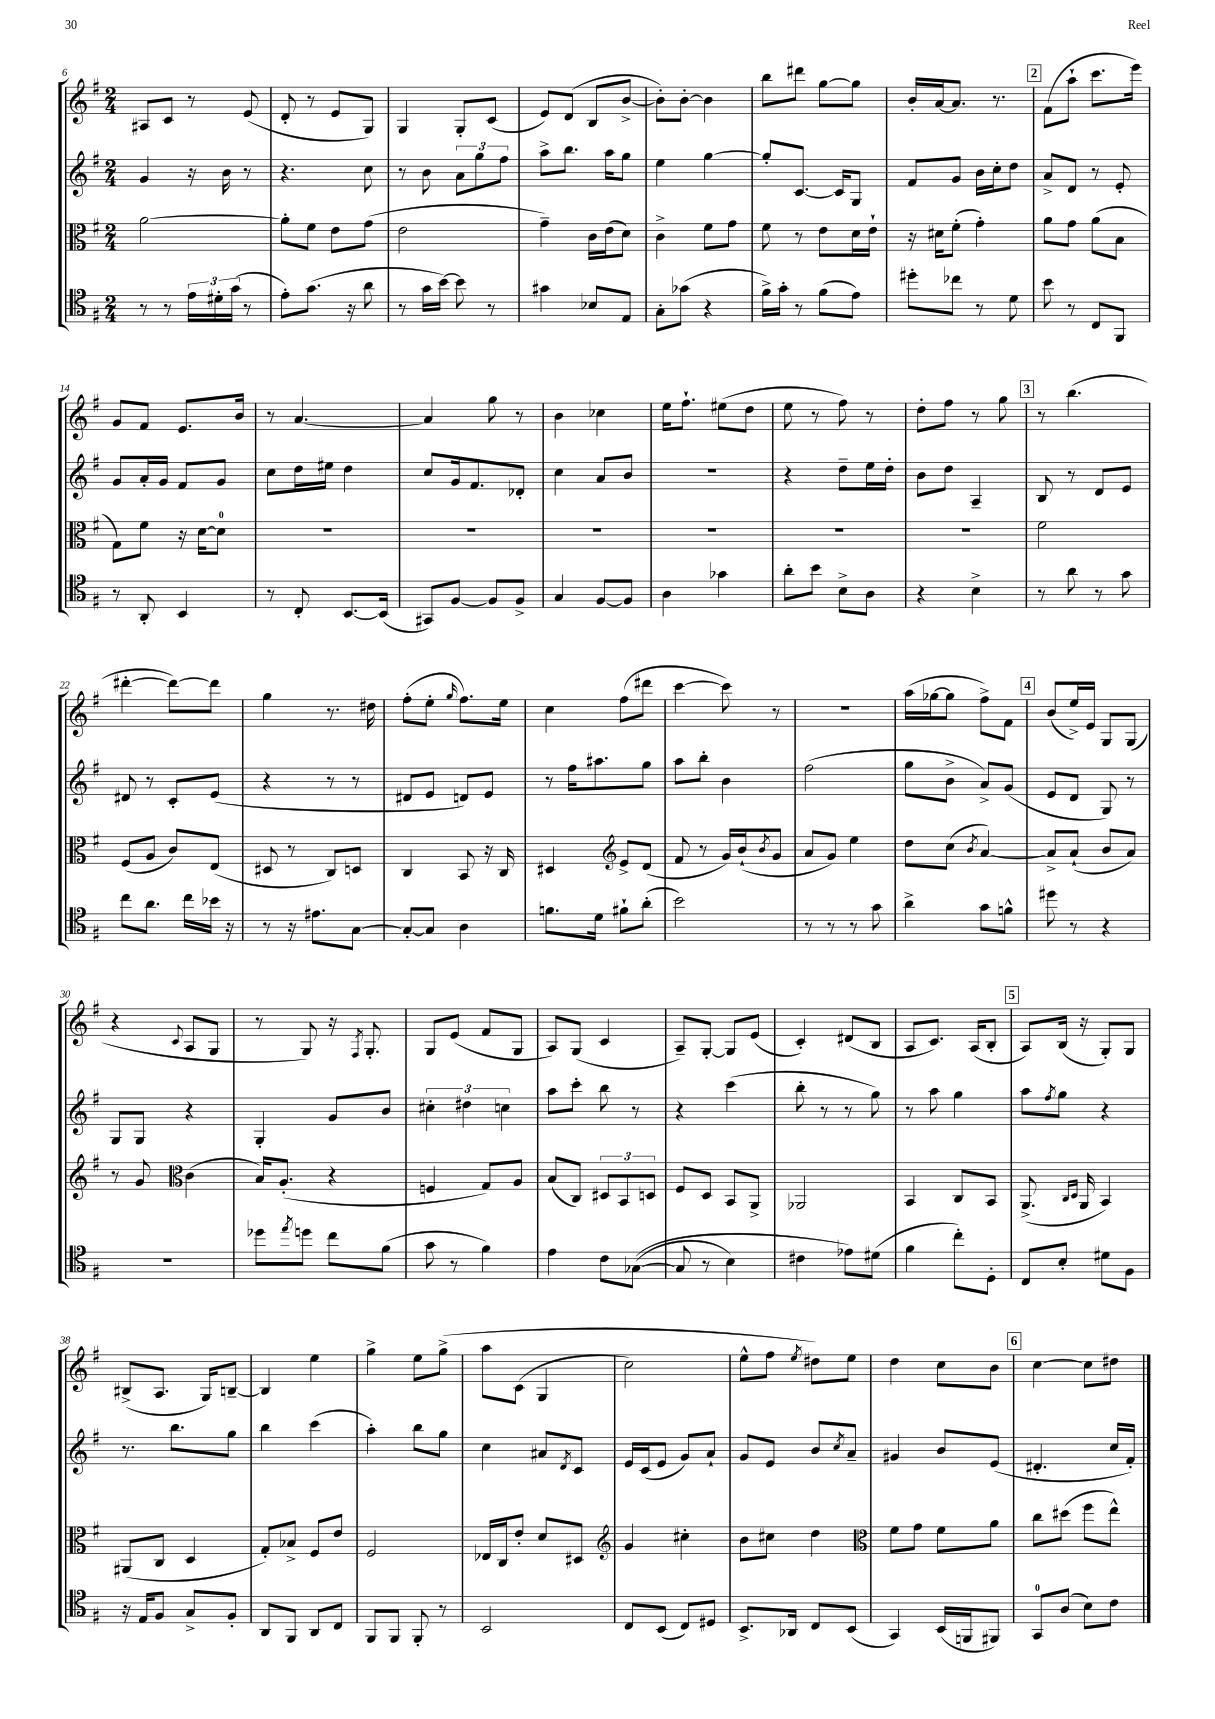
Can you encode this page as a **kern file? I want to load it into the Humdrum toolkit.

**kern	**kern	**kern	**kern
*staff4	*staff3	*staff2	*staff1
*clefC4	*clefC3	*clefG2	*clefG2
*k[f#]	*k[f#]	*k[f#]	*k[f#]
*M2/4	*M2/4	*M2/4	*M2/4
8r	[2a\	4g/	8A#/L
8r	.	.	8c/J
24e\LL	.	16r	8r
24d#'\	.	.	.
.	.	16b\	.
(24g\JJ	.	.	.
8r	.	8r	(8e/
=	=	=	=
8e'\L)	8a'\]L	4.r	8d'/
(8.g\J	8f#\J	.	8r
.	8e\L	.	8e/L
16r	.	.	.
8a\	(8g\J	8cc\	8G/J)
=	=	=	=
8r	2e\	8r	4G/
16g\LL	.	8b\	.
[16b\JJ)	.	.	.
8b\]	.	12a\L	8G'/L
.	.	12gg\	.
8r	.	.	(8c/J
.	.	12ff#\J	.
=	=	=	=
4g#\	4g~\)	8aa^\L	8e/L)
.	.	8.bb\J	(8d/J
8B-/L	16c\LL	.	8B/L
.	(16e\J	16aa\LK	.
8E/J	8d\J)	8gg\J	[8b^/J
=	=	=	=
8G'\L	4c^\	4ee\	8b'\]L)
(8g-\J	.	.	[8b'\J
4r	8f#\L	[4gg\	4b\]
.	8g\J	.	.
=	=	=	=
16f#^\LL)	8f#\	8gg'/]L	8bb\L
16g'\JJ	.	.	.
8r	8r	[8.c/J	8ddd#\J
(8f#\L	8e\L	.	[8gg\L
.	.	16c/]LK	.
8e\J)	16d\L	8G/J	8gg\]J
.	16e`\JJ	.	.
=	=	=	=
8dd#'\L	16r	8f#/L	16b'/LL
.	16d#\LK	.	[16a/J
8cc-\J	(8f#'\J	8g/J	8.a/]J
8r	4g'\)	16b\LL	.
.	.	16cc'\J	8.r
8d\	.	8dd\J	.
=	=	=	=
8b\	8a\L	8a^/L	(8f#\L
8r	8g\J	8d/J	8aa`\J
8C/L	(8a\L	8r	8.ccc\L
8FF#/J	8B\J	8e'/	.
.	.	.	16eee\Jk)
=	=	=	=
8r	8G\L)	8g/L	8g/L
8AA'/	8f#\J	16a'/L	8f#/J
.	.	16g/JJ	.
4BB/	16r	8f#/L	8.e/L
.	[16d\LK	.	.
.	8d\]J	8g/J	.
.	.	.	16b/Jk
=	=	=	=
8r	2r	8cc\L	8r
8C'/	.	16dd\L	[4.a/
.	.	16ee#\JJ	.
[8.BB/L	.	4dd\	.
(16BB/]Jk	.	.	.
=	=	=	=
8GG#/L)	2r	8cc/L	4a/]
[8F#/J	.	16g/k	.
.	.	8.f#/	.
8F#/]L	.	.	8gg\
8F#^/J	.	8d-'/J	8r
=	=	=	=
4G/	2r	4cc\	4b\
[8F#/L	.	8a/L	4cc-\
8F#/]J	.	8b/J	.
=	=	=	=
4A\	2r	2r	16ee\LK
.	.	.	8.ff#`\J
4g-\	.	.	(8ee#\L
.	.	.	8dd\J
=	=	=	=
8a'\L	2r	4r	8ee\
8b\J	.	.	8r
8B^\L	.	8dd~\L	8ff#\)
8A\J	.	16ee\L	8r
.	.	16dd'\JJ	.
=	=	=	=
4r	2r	8b\L	8dd'\L
.	.	8dd\J	8ff#\J
4B^\	.	4A~/	8r
.	.	.	8gg\
=	=	=	=
8r	2f#\	8B/	8r
8a\	.	8r	(4.bb\
8r	.	8d/L	.
8g\	.	8e/J	.
=	=	=	=
8cc\L	(8F#/L	8d#/	[4ddd#'\
8.a\J	8A/J	8r	.
.	8c/L)	8c'/L	8ddd#\_L)
16cc\LL	.	.	.
16b-\JJ	(8E/J	(8e/J	8ddd#\]J
16r	.	.	.
=	=	=	=
8r	8D#/	4r	4gg\
16r	8r	.	.
8.e#\L	.	.	.
.	8C/L)	8r	8.r
[8G\J	8D/J	8r	.
.	.	.	16dd#\
=	=	=	=
8G'/_L	4C/	8d#/L	(8ff#'\L
8G/]J	.	8e/J	8ee'\J
.	.	.	16qqgg/
4A\	8BB/	8d/L)	8.ff#\L)
.	16r	8e/J	.
.	16C/	.	16ee\Jk
=	=	=	=
8.f\L	4D#/	8r	4cc\
.	.	16ff#\LK	.
16d\Jk	.	8.aa#\	.
*	*clefG2	*	*
8f#`\L	8e^/L	.	(8ff#\L
(8a'\J	(8d/J	8gg\J	8ddd#\J
=	=	=	=
2b\)	8f#/	8aa\L	[4ccc\
.	8r	8bb'\J	.
.	16g/LL)	4b\	8ccc\])
.	(16b`/J	.	.
.	8qb/	.	.
.	8g/J	.	8r
=	=	=	=
8r	8a/L	(2ff#\	2r
8r	8g/J)	.	.
8r	4ee\	.	.
8g\	.	.	.
=	=	=	=
4a^\	8dd\L	8gg\L	(16aa\LL
.	.	.	[16gg-\J
.	(8cc\J	8b^\J	8gg-\]J
.	8qb/	.	.
8g\L	[4a/)	8a^/L)	8ff#^\L)
8f^^\J	.	(8g/J	8f#\J
=	=	=	=
8dd#\	8a^/]L	8e/L	(8b/L
8r	(8a`/J	8d/J	16ee^/L)
.	.	.	16e/JJ
4r	8b/L	8G/)	8G/L
.	8a/J)	8r	(8G/J
=	=	=	=
2r	8r	8G/L	4r
.	8g/	8G/J	.
*	*clefC3	*	*
.	.	.	8qqc/
.	(4c\	4r	8A/L
.	.	.	8G/J
=	=	=	=
8dd-\L	16B/LK)	4G'/	8r
.	(8.A'/J	.	.
8qee/	.	.	.
8dd\J	.	.	8G/)
8cc\L	4r	8g/L	16r
.	.	.	8qF#/
.	.	.	8.G'/
(8f#\J	.	8b/J	.
=	=	=	=
8g\	4F/	6cc#'\	8G/L
8r	.	.	(8e/J
.	.	6dd#\	.
4f#\)	8G/L)	.	8f#/L
.	.	6cc\	.
.	8A/J	.	8G/J
=	=	=	=
4e\	(8B/L	8aa\L	8A/L)
.	8C/J)	8ccc'\J	(8G/J
8c\L	12D#/L	8bb\	4c/
.	12BB/	.	.
&(([8G-\J	.	8r	.
.	12D/J	.	.
=	=	=	=
8G-/]	8F#/L	4r	8A~/L)
8r	8D/J	.	[8G'/J
4B\)	8BB/L	(4ccc\	8G/]L
.	8AA^/J	.	(8e/J
=	=	=	=
4c#\	2AA-/	8bb'\	4c'/)
.	.	8r	.
8e-\L&)	.	8r	(8d#/L
(8d#\J	.	8gg\)	8B/J
=	=	=	=
4f#\	4BB/	8r	8A/L
.	.	8aa\	8.c/J)
8cc'\L)	8C/L	4gg\	.
.	.	.	(16A/LK
8D'\J	8BB/J	.	8B'/J
=	=	=	=
8C/L	(8.AA^/	8aa\L	8A/L)
.	.	8qff#/	.
8B'/J	.	8gg\J	(16B/Jk
.	16qqC/LL	.	.
.	16qqD/JJ	.	.
.	16AA/	.	16r
8d#\L	4BB/)	4r	8G'/L)
8F#\J	.	.	8G/J
=	=	=	=
16r	(8AA#/L	8.r	(8B#^/L
16E/LK	.	.	.
8F#/J	8C/J	.	8.A/J
.	.	8.bb\L	.
8G^/L	4D/	.	.
.	.	.	16G/LK)
8F#'/J	.	8gg\J	[8B~/J
=	=	=	=
8AA/L	8G'/L)	4bb\	4B/]
8FF#/J	8B-^/J	.	.
8AA/L	8F#/L	(4ccc\	4ee\
8C/J	8e/J	.	.
=	=	=	=
8FF#/L	2F#/	4aa'\)	4gg^\
8FF#/J	.	.	.
8FF#'/	.	8bb\L	8ee\L
8r	.	8gg\J	&(8gg^\J
=	=	=	=
2BB/	16E-/LL	4cc\	8aa\L
.	16C/J	.	.
.	8e'/J	.	(8c\J
.	8d/L	8a#/L	4G/
.	.	8qd/	.
.	8D#/J	8c/J	.
=	=	=	=
*	*clefG2	*	*
8C/L	4g/	16e/LL	2cc\)
.	.	(16c/J	.
(8BB/J	.	8e/J	.
8C/L)	4cc#'\	8g/L)	.
8D#/J	.	8a`/J	.
=	=	=	=
8.BB^/L	8b\L	8g/L	8ee^^\L
.	8cc#\J	8e/J	8ff#\J
16AA-/Jk	.	.	.
.	.	.	8qee/
8C/L	4dd\	8b/L	8dd#\L&)
.	.	8qcc/	.
(8BB/J	.	8a~/J	8ee\J
=	=	=	=
*	*clefC3	*	*
4GG/)	8f#\L	4g#/	4dd\
.	8g\J	.	.
(16BB/LL	8f#\L	8b/L	8cc\L
16FF/J	.	.	.
8FF#/J)	8a\J	(8e/J	8b\J
=	=	=	=
8GG/L	8cc\L	4.d#'/	[4cc\
(8A/J	(8dd#\J	.	.
8B\L)	8ff#\L	.	8cc\]L
8c\J	8ee^^\J)	16cc/LL	8dd#\J
.	.	16f#'/JJ)	.
==	==	==	==
*-	*-	*-	*-
